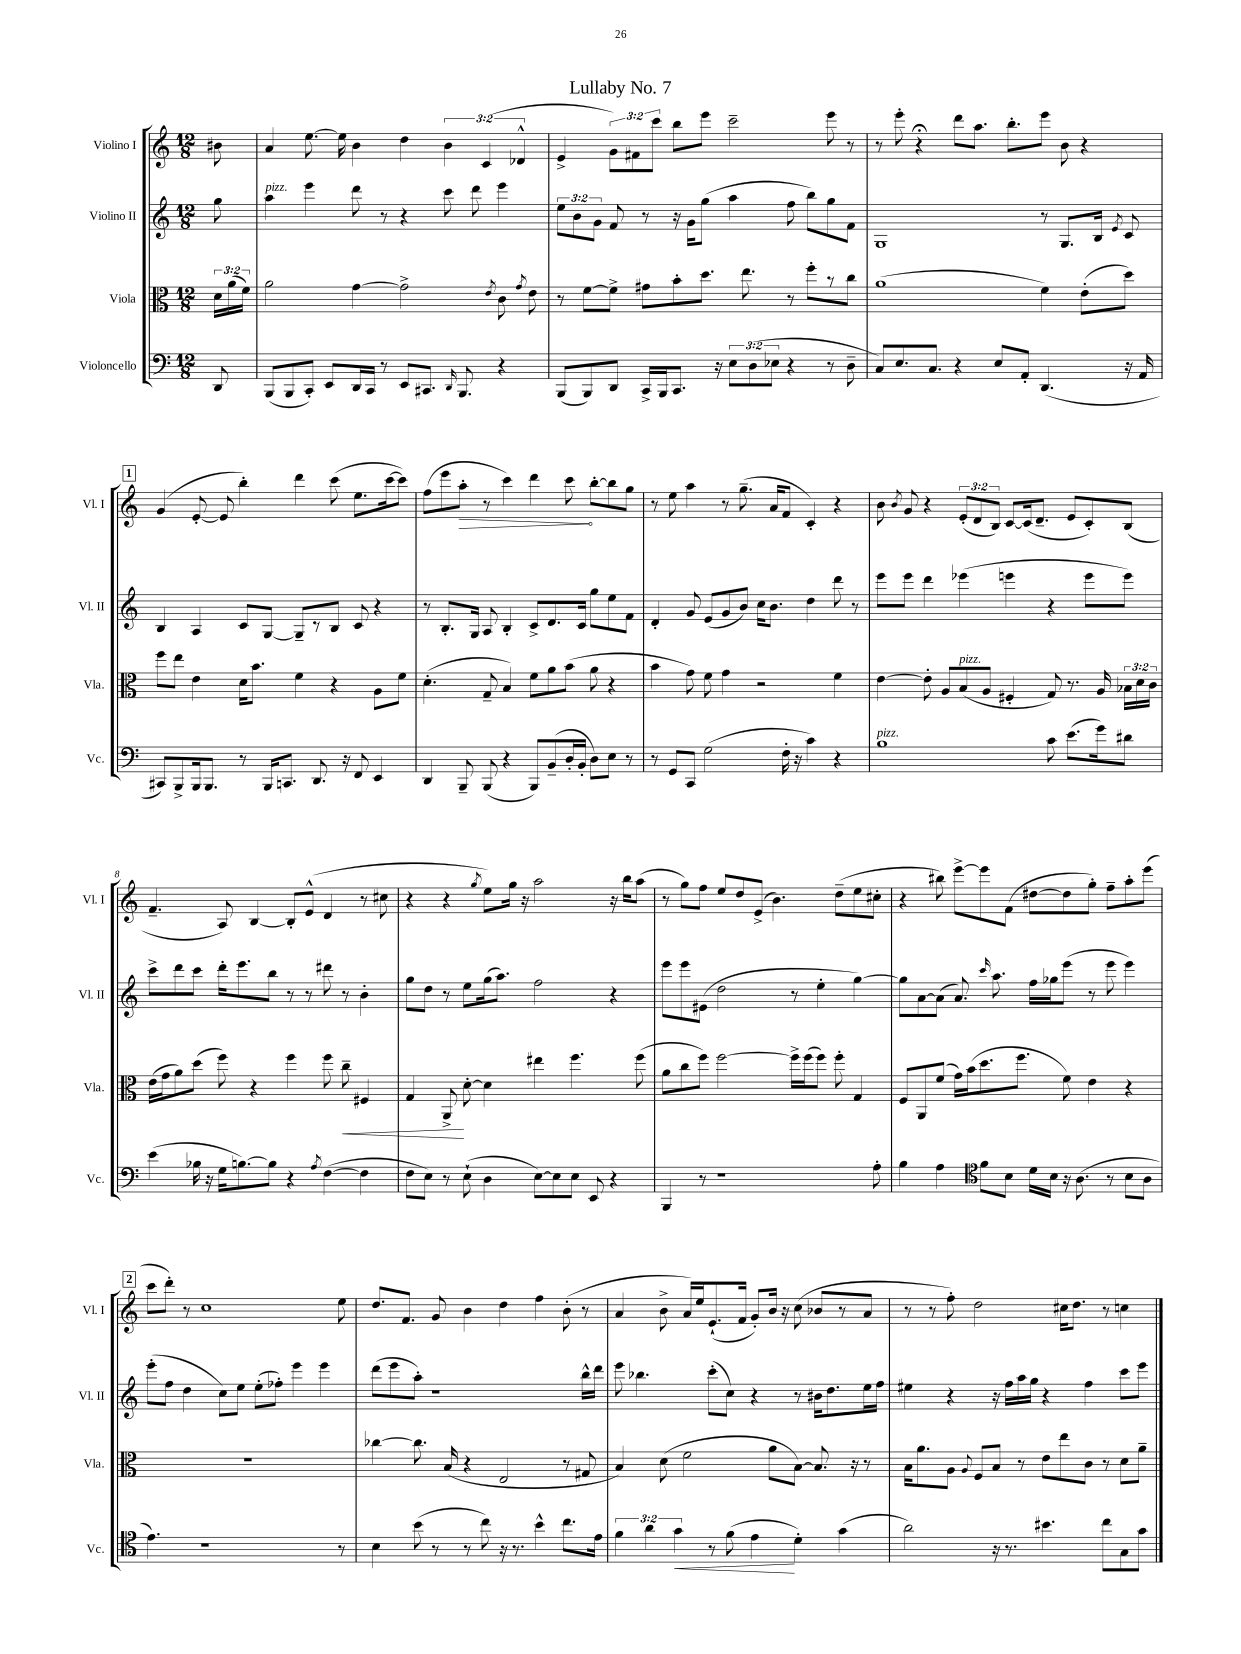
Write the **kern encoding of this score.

**kern	**dynam	**kern	**dynam	**kern	**kern	**dynam
*part4	*part4	*part3	*part3	*part2	*part1	*part1
*staff4	*staff4	*staff3	*staff3	*staff2	*staff1	*staff1
*I"Violoncello	*	*I"Viola	*	*I"Violino II	*I"Violino I	*
*I'Vc.	*	*I'Vla.	*	*I'Vl. II	*I'Vl. I	*
*clefF4	*	*clefC3	*	*clefG2	*clefG2	*
*k[]	*	*k[]	*	*k[]	*k[]	*
*M12/8	*	*M12/8	*	*M12/8	*M12/8	*
=	=	=	=	=	=	=
8DD/	.	24d\LL	.	8gg\	8b#X\	.
.	.	(24a\	.	.	.	.
.	.	24f\JJ)	.	.	.	.
=1	=1	=1	=1	=1	=1	=1
!	!	!	!	!LO:TX:a:i:t=pizz.	!	!
(8BBB/L	.	2a\	.	4aa\	4a/	.
8BBB/	.	.	.	.	.	.
8CC'/J)	.	.	.	4eee\	[8.ee\	.
8EE/L	.	.	.	.	.	.
.	.	.	.	.	16ee\]	.
16DD/L	.	[4g\	.	8ddd\	4b\	.
16CC/JJ	.	.	.	.	.	.
8r	.	.	.	8r	.	.
8EE/L	.	2g^\]	.	4r	4dd\	.
8.CC#X/J	.	.	.	.	.	.
.	.	.	.	8ccc\	6b\	.
16qqDD/	.	.	.	.	.	.
8.BBB/	.	.	.	.	.	.
.	.	.	.	8ddd\	.	.
.	.	.	.	.	(6c/	.
.	.	8qe/	.	.	.	.
4r	.	8c\	.	4eee\	.	.
.	.	.	.	.	6d-X^^/	.
.	.	8qg/	.	.	.	.
.	.	8e\	.	.	.	.
=2	=2	=2	=2	=2	=2	=2
(8BBB/L	.	8r	.	12ee\L	4e^/	.
.	.	.	.	12b\	.	.
8BBB/)	.	[8f\L	.	.	.	.
.	.	.	.	12g\J	.	.
8DD/J	.	8f^\J]	.	8f/	12g\L)	.
.	.	.	.	.	12f#X\	.
16CC^/LL	.	8g#X\L	.	8r	.	.
.	.	.	.	.	12ccc\J	.
16BBB/J	.	.	.	.	.	.
8.CC/J	.	8b'\	.	16r	8bb\L	.
.	.	.	.	16g\KL	.	.
.	.	8.dd\J	.	(8gg\J	8eee\J	.
16r	.	.	.	.	.	.
12E\L	.	.	.	4aa\	2ccc~\	.
.	.	8.ee\	.	.	.	.
(12D\	.	.	.	.	.	.
12E-X\J	.	.	.	.	.	.
4r	.	8r	.	8ff\	.	.
.	.	8ff'\L	.	8bb\L)	.	.
8r	.	8r	.	8gg\	8eee\	.
8D~\	.	8cc\J	.	8f\J	8r	.
=3	=3	=3	=3	=3	=3	=3
8C/L)	.	(1a	.	1G	8r	.
8.E/	.	.	.	.	8eee'\	.
.	.	.	.	.	4r;<	.
8.C/J	.	.	.	.	.	.
4r	.	.	.	.	8ddd\L	.
.	.	.	.	.	8.aa\J	.
8E/L	.	.	.	.	.	.
.	.	.	.	.	8.bb'\L	.
8AA'/J	.	.	.	.	.	.
(4.DD/	.	4f\)	.	8r	8eee\J	.
.	.	.	.	8.G/L	8b\	.
.	.	(8e'\L	.	.	4r	.
.	.	.	.	16B/Jk	.	.
.	.	.	.	8qe/	.	.
16r	.	8dd\J)	.	8c/	.	.
16AA/	.	.	.	.	.	.
!!LO:LB:g=z
!!LO:REH:place=s1:t=1
=4	=4	=4	=4	=4	=4	=4
8CC#X/L)	.	8ff\L	.	4B/	(4g/	.
8BBB^/	.	8ee\J	.	.	.	.
16BBB/k	.	4e\	.	4A/	[8e'/	.
8.BBB/J	.	.	.	.	.	.
.	.	.	.	.	8e/]	.
8r	.	16d\KL	.	8c/L	4bb'\)	.
.	.	8.b\J	.	.	.	.
16BBB/KL	.	.	.	[8G/J	.	.
8.CCn/J	.	.	.	.	.	.
.	.	4f\	.	8G~/L]	4ddd\	.
8.DD/	.	.	.	8r	.	.
.	.	4r	.	8B/J	(8ccc\	.
16r	.	.	.	.	.	.
8FF/	.	.	.	8c/	8.ee\L	.
4EE/	.	8A\L	.	4r	.	.
.	.	.	.	.	[16ccc\k	.
.	.	8f\J	.	.	8ccc\J])	.
=5	=5	=5	=5	=5	=5	=5
4DD/	.	(4.d'\	.	8r	(8ff\L	.
.	.	.	.	8.B'/L	8eee\	.
!	!	!	!	!	!	!LO:HP:b
8BBB~/	.	.	.	.	8aa'\J	>
.	.	.	.	16G/Jk	.	.
(8BBB/	.	8G~/	.	8A/	8r	.
4r	.	4B/)	.	4B'/	4ccc\)	.
8BBB/L)	.	8f\L	.	8c^/L	4ddd\	.
(8BB~/	.	8a\	.	8.d/	.	.
16D'/L	.	(8b\J	.	.	8ccc\	.
16BB'/JJ	.	.	.	16c/Jk	.	.
8D\L)	.	8a\	.	8gg\L	[8bb'\L	]
8E\J	.	4r	.	8ee\	8bb\]	.
8r	.	.	.	8f\J	8gg\J	.
=6	=6	=6	=6	=6	=6	=6
8r	.	4b\	.	4d'/	8r	.
8GG/L	.	.	.	.	8ee\	.
8CC/J	.	8g\)	.	8g/	4aa\	.
(2G\	.	8f\	.	(8e/L	.	.
.	.	4g\	.	8g/	8r	.
.	.	.	.	8b/J)	(8.gg~\	.
.	.	2r	.	16cc\KL	.	.
.	.	.	.	8.b\J	16a/KL	.
16F'\	.	.	.	.	8f/J	.
16r	.	.	.	.	.	.
4c\)	.	.	.	4dd\	4c'/)	.
4r	.	4f\	.	8ddd\	4r	.
.	.	.	.	8r	.	.
=7	=7	=7	=7	=7	=7	=7
!LO:TX:a:i:t=pizz.	!	!	!	!	!	!
1B	.	[4e\	.	8eee\L	8b\	.
.	.	.	.	.	8qb/	.
.	.	.	.	8eee\J	8g/	.
.	.	8e'\]	.	4ddd\	4r	.
.	.	8A/L	.	.	.	.
!	!	!LO:TX:a:i:t=pizz.	!	!	!	!
.	.	(8B/	.	(4eee-X\	(12e'/L	.
.	.	.	.	.	12d/	.
.	.	8A/J	.	.	.	.
.	.	.	.	.	12B/J)	.
.	.	4F#X'/	.	4eeen\	[8c/L	.
.	.	.	.	.	(16c/k]	.
.	.	.	.	.	8.d~/J	.
8c\	.	8G/)	.	4r	.	.
(8.e\L	.	8.r	.	.	8e/L	.
.	.	.	.	8eee\L	8c'/)	.
16g\k)	.	16A/	.	.	.	.
8d#X\J	.	24B-X\LL	.	8eee\J)	(8B/J	.
.	.	24d\	.	.	.	.
.	.	24c\JJ	.	.	.	.
!!LO:LB:g=z
=8	=8	=8	=8	=8	=8	=8
(4e\	.	(16e\LL	.	8ccc^\L	4.f~/	.
.	.	16g\J	.	.	.	.
.	.	8a\)	.	8ddd\	.	.
16B-X\	.	(8dd\J	.	8ccc\J	.	.
16r	.	.	.	.	.	.
16G\KL	.	8ff\)	.	16ddd'\KL	8A/)	.
[8.Bn\)	.	.	.	8.eee\	.	.
.	.	4r	.	.	[4B/	.
8B\J]	.	.	.	8bb\J	.	.
4r	.	4ff\	.	8r	8B'/L]	.
.	.	.	.	8r	(8e^^/J	.
8qA/	.	.	.	.	.	.
([4F\	.	8ff\	.	8ddd#X\	4d/	.
!	!	!	!LO:HP:b	!	!	!
.	.	8cc~\	<	8r	.	.
4F\]	.	4F#X/	.	4b'\	8r	.
.	.	.	.	.	8cc#X\	.
=9	=9	=9	=9	=9	=9	=9
8F\L	.	4G/	.	8gg\L	4r	.
8E\J)	.	.	.	8dd\J	.	.
8r	.	8AA^/	.	8r	4r	.
(8E`\	.	[8d'\	[	8ee\L	.	.
.	.	.	.	.	8qgg/	.
4D\	.	4d\]	.	(16gg\k	8ee\L)	.
.	.	.	.	8.aa\J)	.	.
.	.	.	.	.	16gg\Jk	.
.	.	.	.	.	16r	.
[8E\L)	.	4ee#X\	.	2ff\	2aa\	.
8E\]	.	.	.	.	.	.
8E\J	.	4.ff\	.	.	.	.
8EE/	.	.	.	.	.	.
4r	.	.	.	4r	16r	.
.	.	.	.	.	16bb\KL	.
.	.	(8ff\	.	.	(8aa\J	.
=10	=10	=10	=10	=10	=10	=10
4BBB/	.	8a\L	.	8eee\L	8r	.
.	.	8cc\	.	8eee\	8gg\L)	.
8r	.	8ff\J)	.	(8e#X\J	8ff\J	.
1r	.	[2ff\	.	2dd\	8ee/L	.
.	.	.	.	.	8dd/	.
.	.	.	.	.	(8e^/J	.
.	.	.	.	.	4.b\)	.
.	.	16ff^\LL]	.	8r	.	.
.	.	(16ff\J	.	.	.	.
.	.	8ff\J)	.	4ee'\	.	.
.	.	8ff'\	.	.	(8dd~\L	.
.	.	4G/	.	[4gg\)	8ee\	.
8A'\	.	.	.	.	8cc#X'\J	.
=11	=11	=11	=11	=11	=11	=11
4B\	.	8F/L	.	8gg\L]	4r	.
.	.	8AA/	.	[8a\	.	.
4A\	.	(8f/J	.	(8a\J]	8bb#X\)	.
.	.	16g\LL)	.	8.a/)	[8eee^\L	.
.	.	(16b\J	.	.	.	.
*clefC4	*	*	*	*	*	*
8f\L	.	8.dd\	.	.	8eee\]	.
.	.	.	.	16qqccc/	.	.
.	.	.	.	8.aa\	.	.
8B\J	.	.	.	.	(8f\J	.
.	.	8.ff\J	.	.	.	.
16d\LL	.	.	.	16ff\LL	[8dd#X\L	.
16B\JJ	.	.	.	16gg-X\J	.	.
16r	.	8f\)	.	(8eee\J	8dd#\]	.
(8.A\	.	.	.	.	.	.
.	.	4e\	.	8r	8gg'\J)	.
8r	.	.	.	8eee\	8ff~\L	.
8B\L	.	4r	.	4eee\)	8aa'\	.
8A\J	.	.	.	.	(8eee\J	.
!!LO:LB:g=z
!!LO:REH:place=s1:t=2
=12	=12	=12	=12	=12	=12	=12
4.e\)	.	1.r	.	(8eee'\L	8ccc\L	.
.	.	.	.	8ff\J	8ddd'\J)	.
.	.	.	.	4dd\	8r	.
1r	.	.	.	.	1cc	.
.	.	.	.	8cc\L)	.	.
.	.	.	.	8ee\J	.	.
.	.	.	.	(8ee'\L	.	.
.	.	.	.	8ff-X'\J)	.	.
.	.	.	.	4eee\	.	.
.	.	.	.	4eee\	.	.
8r	.	.	.	.	8ee\	.
=13	=13	=13	=13	=13	=13	=13
4B\	.	[4cc-X\	.	(8ddd\L	8.dd/L	.
.	.	.	.	8eee\	.	.
.	.	.	.	.	8.f/J	.
(8b\	.	8.cc-\]	.	8aa'\J)	.	.
8r	.	.	.	1r	8g/	.
.	.	(16B/	.	.	.	.
8r	.	4r	.	.	4b\	.
8cc\)	.	.	.	.	.	.
16r	.	2E/	.	.	4dd\	.
8.r	.	.	.	.	.	.
4b^^\	.	.	.	.	4ff\	.
8.cc\L	.	8r	.	.	(8b'\	.
.	.	8G#X/	.	16bb^^\LL	8r	.
16e\Jk	.	.	.	16ddd\JJ	.	.
=14	=14	=14	=14	=14	=14	=14
6f\	.	4B/)	.	8eee\	4a/	.
.	.	.	.	4.bb-X\	.	.
6a\	.	.	.	.	.	.
.	.	(8d\	.	.	8b^\	.
!	!LO:HP:b	!	!	!	!	!
6g\	<	.	.	.	.	.
.	.	2f\	.	.	16a/LL)	.
.	.	.	.	.	16ee/J	.
8r	.	.	.	(8ccc'\L	(8.e`/	.
(8f\	.	.	.	8cc\J)	.	.
.	.	.	.	.	16f/Jk	.
4e\	.	.	.	4r	8g'/L)	.
.	.	8a\L	.	.	16b/Jk	.
.	.	.	.	.	16r	.
4d'\)	[	[8B\J)	.	8r	(8cc\	.
.	.	8.B/]	.	16b#X\KL	8b-X/L	.
.	.	.	.	8.dd\	.	.
(4g\	.	.	.	.	8r	.
.	.	16r	.	.	.	.
.	.	8r	.	16ee\L	8a/J	.
.	.	.	.	16ff\JJ	.	.
=15	=15	=15	=15	=15	=15	=15
2a\)	.	16B\KL	.	4ee#X\	8r	.
.	.	8.a\	.	.	.	.
.	.	.	.	.	8r	.
.	.	8A\J	.	4r	8ff'\)	.
.	.	8qqA/	.	.	.	.
.	.	8F/L	.	.	2dd\	.
16r	.	8B/J	.	16r	.	.
8.r	.	.	.	16ff\LL	.	.
.	.	8r	.	16aa\	.	.
.	.	.	.	16gg\JJ	.	.
4.b#X\	.	8e\L	.	4r	.	.
.	.	8ee\	.	.	16cc#X\KL	.
.	.	.	.	.	8.dd\J	.
.	.	8c\J	.	4ff\	.	.
8cc\L	.	8r	.	.	8r	.
8G\	.	8d\L	.	8ccc\L	4ccn\	.
8g\J	.	8a~\J	.	8eee\J	.	.
==	==	==	==	==	==	==
*-	*-	*-	*-	*-	*-	*-
